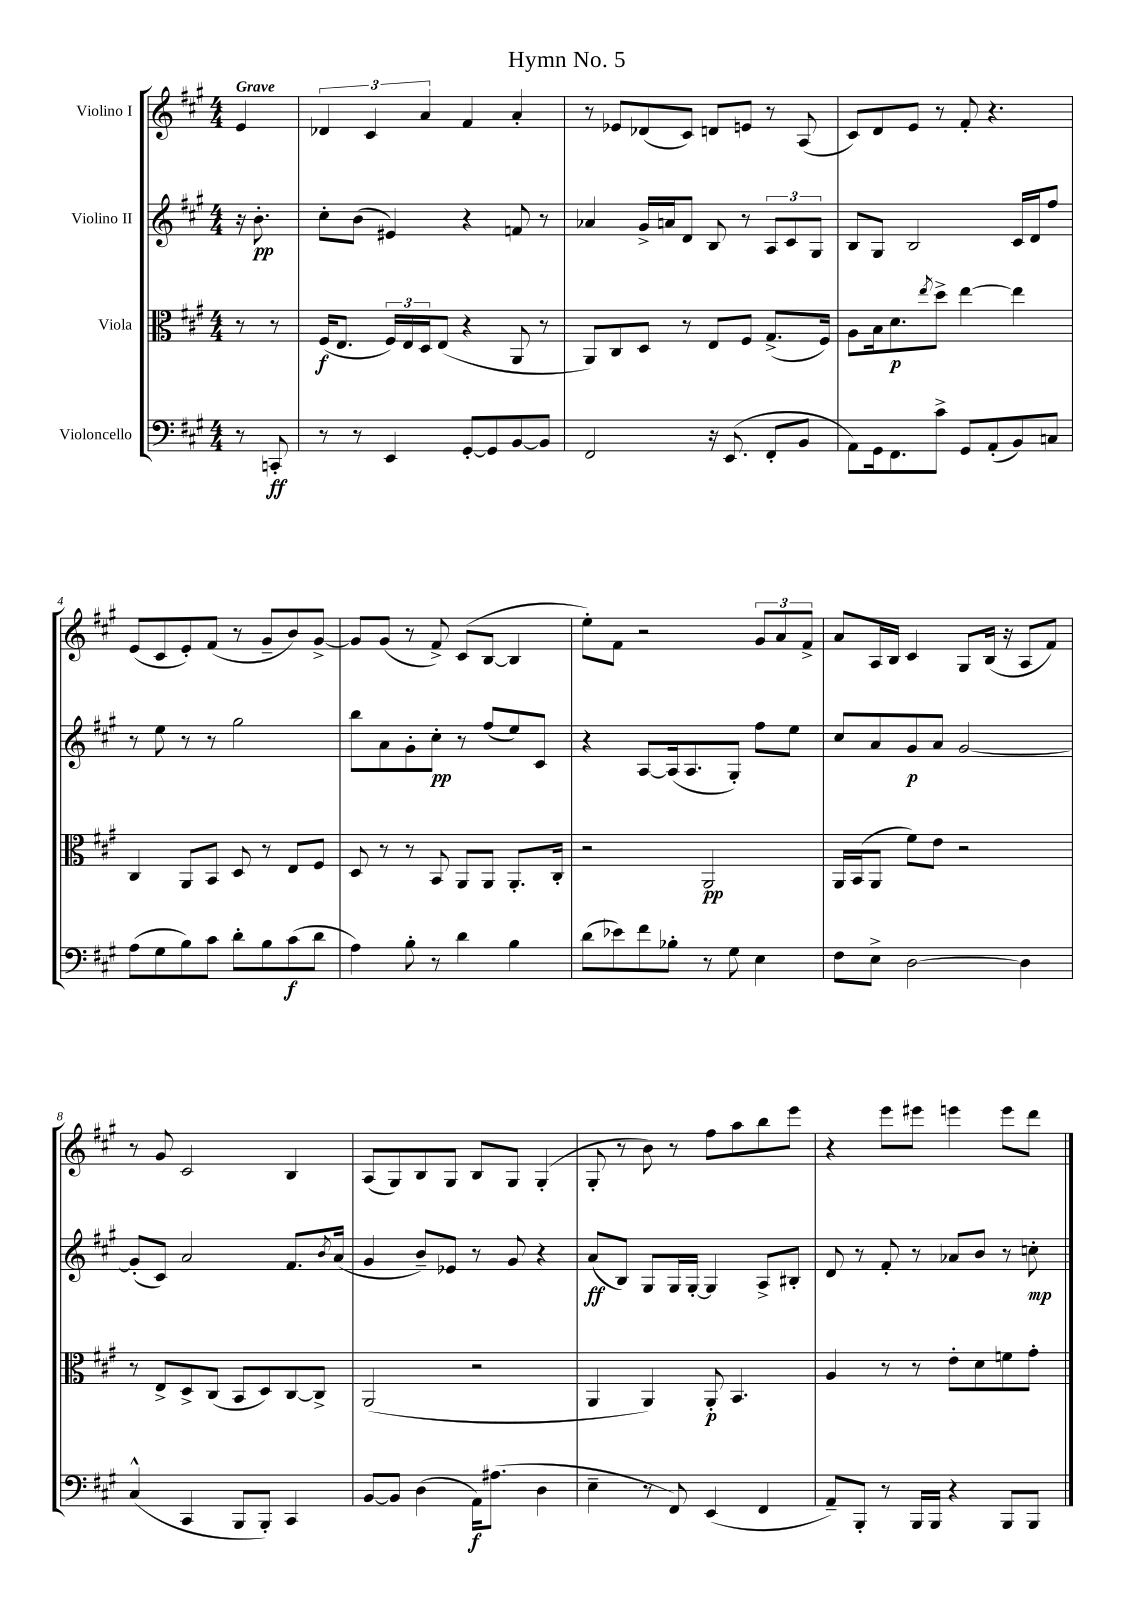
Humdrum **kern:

**kern	**dynam	**kern	**dynam	**kern	**dynam	**kern
*part4	*part4	*part3	*part3	*part2	*part2	*part1
*staff4	*staff4	*staff3	*staff3	*staff2	*staff2	*staff1
*I"Violoncello	*	*I"Viola	*	*I"Violino II	*	*I"Violino I
*clefF4	*	*clefC3	*	*clefG2	*	*clefG2
*k[f#c#g#]	*	*k[f#c#g#]	*	*k[f#c#g#]	*	*k[f#c#g#]
*M4/4	*	*M4/4	*	*M4/4	*	*M4/4
=	=	=	=	=	=	=
!	!	!	!	!	!	!LO:TX:a:B:t=Grave
8r	.	8r	.	16r	.	4e/
.	.	.	.	8.b'\	pp	.
8CCn'/	ff	8r	.	.	.	.
=1	=1	=1	=1	=1	=1	=1
8r	.	(16F#/KL	f	8cc#'\L	.	6d-X/
.	.	8.E/J	.	.	.	.
8r	.	.	.	(8b\J	.	.
.	.	.	.	.	.	6c#/
4EE/	.	24F#/LL)	.	4e#X/)	.	.
.	.	24E/	.	.	.	.
.	.	24D/J	.	.	.	6a/
.	.	(8E/J	.	.	.	.
[8GG#'/L	.	4r	.	4r	.	4f#/
8GG#/]	.	.	.	.	.	.
[8BB/	.	8AA/	.	8fn/	.	4a'/
8BB/J]	.	8r	.	8r	.	.
=2	=2	=2	=2	=2	=2	=2
2FF#/	.	8AA/L)	.	4a-X/	.	8r
.	.	8C#/	.	.	.	8e-X/L
.	.	8D/J	.	16g#^/LL	.	(8d-X/
.	.	.	.	16an/J	.	.
.	.	8r	.	8d/J	.	8c#/J)
16r	.	8E/L	.	8B/	.	8dn/L
(8.EE/	.	.	.	.	.	.
.	.	8F#/J	.	8r	.	8en/J
8FF#'/L	.	(8.G#^/L	.	12A/L	.	8r
.	.	.	.	12c#/	.	.
8BB/J	.	.	.	.	.	(8A/
.	.	.	.	12G#/J	.	.
.	.	16F#/Jk)	.	.	.	.
=3	=3	=3	=3	=3	=3	=3
8AA\L)	.	8A\L	.	8B/L	.	8c#/L)
16GG#\k	.	16B\k	.	8G#/J	.	8d/
8.FF#\	.	8.d\	p	.	.	.
.	.	.	.	2B/	.	8e/J
.	.	8qee/	.	.	.	.
8c#^\J	.	8dd^\J	.	.	.	8r
8GG#/L	.	[4ee\	.	.	.	8f#'/
(8AA'/	.	.	.	.	.	4.r
8BB/)	.	4ee\]	.	16c#/LL	.	.
.	.	.	.	16d/J	.	.
8Cn/J	.	.	.	8ff#/J	.	.
!!LO:LB:g=z
=4	=4	=4	=4	=4	=4	=4
(8A\L	.	4C#/	.	8r	.	(8e/L
8G#\	.	.	.	8ee\	.	8c#/
8B\)	.	8AA/L	.	8r	.	8e'/)
8c#\J	.	8BB/J	.	8r	.	(8f#/J
8d'\L	.	8D/	.	2gg#\	.	8r
8B\	.	8r	.	.	.	8g#~/L
(8c#\	f	8E/L	.	.	.	8b/)
8d\J	.	8F#/J	.	.	.	[8g#^/J
=5	=5	=5	=5	=5	=5	=5
4A\)	.	8D/	.	8bb\L	.	8g#/L]
.	.	8r	.	8a\	.	(8g#/J
8B'\	.	8r	.	8g#'\	.	8r
8r	.	8BB/	.	8cc#'\J	pp	8f#^/)
4d\	.	8AA/L	.	8r	.	(8c#/L
.	.	8AA/J	.	(8ff#/L	.	[8B/J
4B\	.	8.AA'/L	.	8ee/)	.	4B/]
.	.	.	.	8c#/J	.	.
.	.	16C#'/Jk	.	.	.	.
=6	=6	=6	=6	=6	=6	=6
(8d\L	.	2r	.	4r	.	8ee'\L)
8e-X\)	.	.	.	.	.	8f#\J
8f#\	.	.	.	[8A/L	.	2r
8B-X'\J	.	.	.	(16A/k]	.	.
.	.	.	.	8.A/	.	.
8r	.	2AA/	pp	.	.	.
8G#\	.	.	.	8G#'/J)	.	.
4E\	.	.	.	8ff#\L	.	12g#/L
.	.	.	.	.	.	12a/
.	.	.	.	8ee\J	.	.
.	.	.	.	.	.	12f#^/J
=7	=7	=7	=7	=7	=7	=7
8F#\L	.	16AA/LL	.	8cc#/L	.	8a/L
.	.	(16BB/J	.	.	.	.
8E^\J	.	8AA/J	.	8a/	.	16A/L
.	.	.	.	.	.	16B/JJ
[2D\	.	8f#\L)	.	8g#/	p	4c#/
.	.	8e\J	.	8a/J	.	.
.	.	2r	.	[2g#/	.	8G#/L
.	.	.	.	.	.	(16B/Jk
.	.	.	.	.	.	16r
4D\]	.	.	.	.	.	8A/L
.	.	.	.	.	.	8f#/J)
!!LO:LB:g=z
=8	=8	=8	=8	=8	=8	=8
(4C#^^/	.	8r	.	(8g#'/L]	.	8r
.	.	8E^/L	.	8c#/J)	.	8g#/
4CC#/	.	8D^/	.	2a/	.	2c#/
.	.	(8C#/J	.	.	.	.
8BBB/L	.	8BB/L	.	.	.	.
8BBB'/J)	.	8D/)	.	.	.	.
4CC#/	.	[8C#/	.	8.f#/L	.	4B/
.	.	8C#^/J]	.	.	.	.
.	.	.	.	8qb/	.	.
.	.	.	.	(16a/Jk	.	.
=9	=9	=9	=9	=9	=9	=9
[8BB/L	.	(2AA/	.	4g#/	.	(8A/L
8BB/J]	.	.	.	.	.	8G#/)
(4D\	.	.	.	8b~/L)	.	8B/
.	.	.	.	8e-X/J	.	8G#/J
16AA\KL)	f	2r	.	8r	.	8B/L
(8.A#X\J	.	.	.	.	.	.
.	.	.	.	8g#/	.	8G#/J
4D\	.	.	.	4r	.	(4G#'/
=10	=10	=10	=10	=10	=10	=10
4E~\	.	4AA/	.	(8a/L	ff	8G#'/
.	.	.	.	8B/J)	.	8r
8r	.	4AA/)	.	8G#/L	.	8b\)
8FF#/)	.	.	.	16G#/L	.	8r
.	.	.	.	[16G#'/JJ	.	.
(4EE/	.	8AA'/	p	4G#/]	.	8ff#\L
.	.	4.BB/	.	.	.	8aa\
4FF#/	.	.	.	8A^/L	.	8bb\
.	.	.	.	8B#X'/J	.	8eee\J
=11	=11	=11	=11	=11	=11	=11
8AA~/L)	.	4A/	.	8d/	.	4r
8BBB'/J	.	.	.	8r	.	.
8r	.	8r	.	8f#'/	.	8eee\L
16BBB/LL	.	8r	.	8r	.	8eee#X\J
16BBB/JJ	.	.	.	.	.	.
4r	.	8e'\L	.	8a-X/L	.	4eeen\
.	.	8d\	.	8b/J	.	.
8BBB/L	.	8fn\	.	8r	.	8eee\L
8BBB/J	.	8g#'\J	.	8ccn'\	mp	8ddd\J
==	==	==	==	==	==	==
*-	*-	*-	*-	*-	*-	*-
